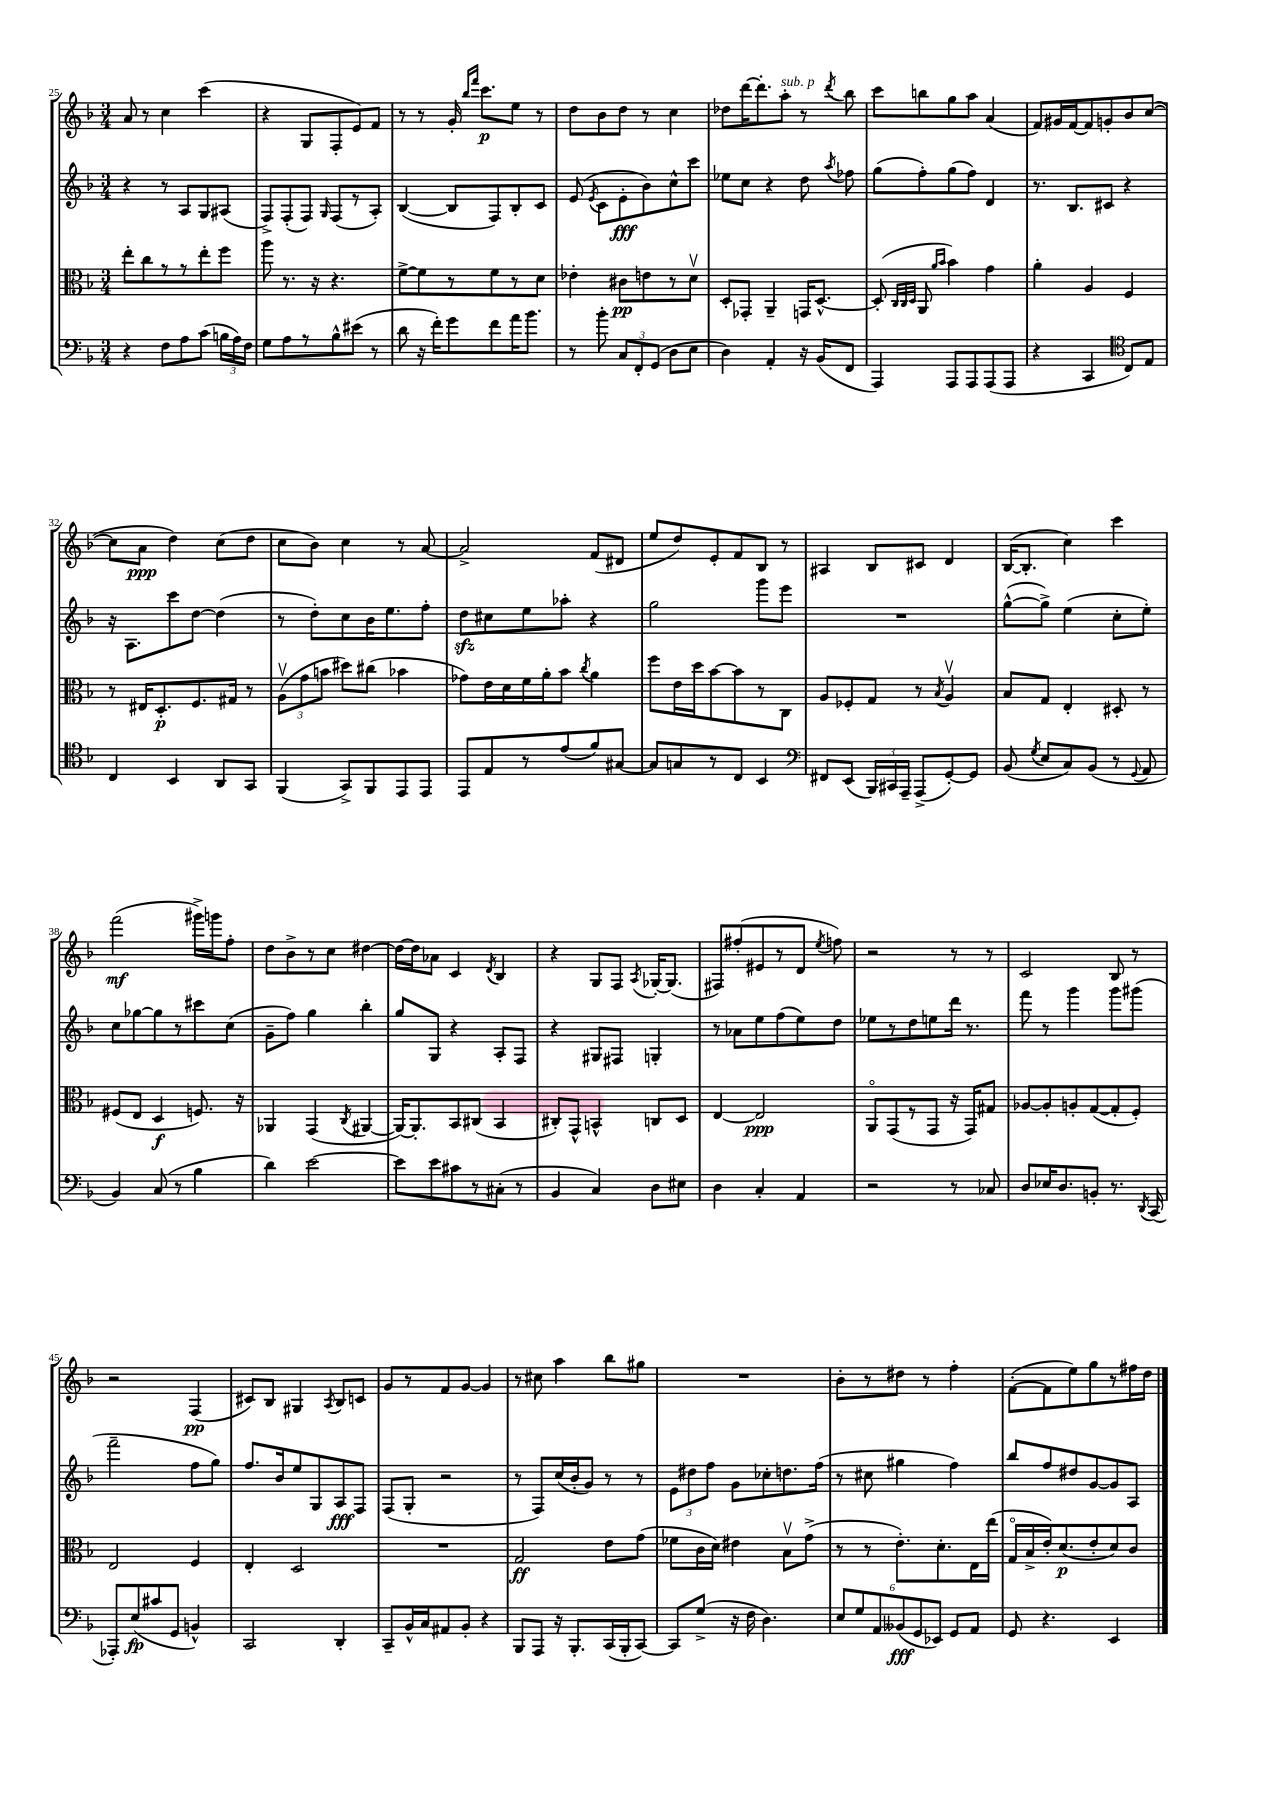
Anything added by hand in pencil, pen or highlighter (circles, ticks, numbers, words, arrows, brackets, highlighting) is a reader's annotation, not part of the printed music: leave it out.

**kern	**kern	**kern	**kern
*staff4	*staff3	*staff2	*staff1
*clefF4	*clefC3	*clefG2	*clefG2
*k[b-]	*k[b-]	*k[b-]	*k[b-]
*M3/4	*M3/4	*M3/4	*M3/4
4r	8ee'	4r	8a
.	8cc	.	8r
8F	8r	8r	4cc
8A	8r	8A	.
(8c	8ee'	8G	(4ccc
24B	8ff	(8A#	.
24A)	.	.	.
24F	.	.	.
=	=	=	=
8G	8aa	8F^)	4r
8A	8.r	(8F'	.
8r	.	8F)	8G
.	16r	.	.
.	.	16qqG	.
8B-^^	4.r	(8F	8F'
(8e#	.	8r	8e)
8r	.	8A')	8f
=	=	=	=
8d	[8f^	([4B-	8r
16r	8f]	.	8r
16f')	.	.	.
8g	8r	8B-]	16g'
.	.	.	16qqbb-
.	.	.	16qqfff
.	.	.	8.ccc
8f	8f	8F)	.
16a	8r	8B-'	8ee
8.b-	.	.	.
.	8d	8c	8r
=	=	=	=
8r	4e-'	(8e	8dd
.	.	8qe	.
8b-'	.	8c	8b-
12C	8c#	8e'	8dd
12FF'	.	.	.
.	8e	8b-)	8r
(12GG	.	.	.
8D	8r	8cc^^	4cc
8E	8dv	8ccc	.
=	=	=	=
4D)	8D'	8ee-	8dd-
.	8GG-'	8cc	[16ddd
.	.	.	8.ddd']
4AA'	4AA~	4r	.
.	.	.	8aa'
16r	16GG	8dd	8r
(16BB-	[8.D^^	.	.
.	.	8qaa	8qddd
8FF	.	8ff-	8bb-
=	=	=	=
4AAA)	(8D']	(8gg	8ccc
.	32qqC	.	.
.	32qqC	.	.
.	32qqD	.	.
.	8AA	8ff')	8bb
.	16qqa	.	.
.	16qqb-	.	.
8AAA	4b-)	(8gg	8gg
8AAA	.	8ff)	8aa
(8AAA	4g	4d	(4a
8AAA	.	.	.
=	=	=	=
4r	4a'	8.r	8f)
.	.	.	16g#
.	.	8.B-	[16f
4CC	4A	.	8f]
.	.	8c#	8g'
*clefC4	*	*	*
8C)	4F	4r	8b-
8E	.	.	([8cc
=	=	=	=
4C	8r	16r	8cc]
.	.	8.A	.
.	16E#	.	8a
.	8.D'	.	.
4BB-	.	8ccc	4dd)
.	8.F	[8dd	.
8AA	.	(4dd]	(8cc
.	16G#	.	.
8GG	8r	.	8dd
=	=	=	=
(4FF	(12Av	8r	8cc
.	12g	.	.
.	.	8dd')	8b-)
.	12b	.	.
8GG^)	8dd#)	8cc	4cc
8FF	(8cc#	16b-	.
.	.	8.ee	.
8EE	4b-	.	8r
8EE	.	8ff'	[8a
=	=	=	=
8EE	8g-)	8dd	2a^]
8E	16e	8cc#	.
.	16d	.	.
8r	16f	8ee	.
.	16a'	.	.
(8e	8b-	8aa-'	.
.	8qcc	.	.
8f)	4a	4r	(8f
[8G#	.	.	8d#
=	=	=	=
8G#]	8ff	2gg	8ee
8G	16e	.	8dd)
.	16dd	.	.
8r	[8b-	.	8e'
8C	8b-]	.	8f
4BB-	8r	8ggg	8B-
.	8C	8eee	8r
=	=	=	=
*clefF4	*	*	*
8FF#	8A	2.r	4A#
(8EE	8F-'	.	.
24BBB-)	8G	.	8B-
24CC#	.	.	.
24AAA~	.	.	.
(8AAA^	8r	.	8c#
.	8qB-	.	.
[8GG')	4Av	.	4d
8GG]	.	.	.
=	=	=	=
(8BB-	8B-	([8gg^^	([16B-
.	.	.	8.B-']
8qG	.	.	.
8E	8G	8gg^])	.
8C)	4E'	(4ee	4cc)
(8BB-	.	.	.
8r	8D#'	8cc'	4ccc
8qqGG	.	.	.
8AA	8r	8ee')	.
=	=	=	=
4BB-)	(8F#	8cc	(2fff
.	8E	[8gg-	.
(8C	4D	8gg-]	.
8r	.	8r	.
4B-	8.F)	8ccc#	16ggg#^)
.	.	.	16ggg
.	.	(8cc	8ff'
.	16r	.	.
=	=	=	=
4d)	4AA-	8g~	8dd
.	.	8ff)	8b-^
[2e	(4GG	4gg	8r
.	.	.	8cc
.	8qC	.	.
.	[4AA#	4bb-'	[4dd#
=	=	=	=
8e]	16AA#_)	8gg	16dd#_
.	8.AA#']	.	16dd#]
8e	.	8G	8a-
8c#	8BB-	4r	4c
8r	(8C#	.	.
.	.	.	8qd
(8C#'	4BB-	8A'	4B-
8r	.	8F	.
=	=	=	=
4BB-	8C#')	4r	4r
.	8GG^^	.	.
4C)	4BB^^	8G#	8G
.	.	8F#	8F
.	.	.	8qA
8D	8C	4G'	[16G-'
.	.	.	(8.G-]
8E#	8D	.	.
=	=	=	=
4D	[4E	8r	8F#)
.	.	8a-	(8ff#'
4C'	2E]	8ee	8e#
.	.	(8ff	8r
4AA	.	8ee)	8d
.	.	.	8qee
.	.	8dd	8ff)
=	=	=	=
2r	8AAo	8ee-	2r
.	(8GG	8r	.
.	8r	8dd	.
.	8GG	8ee	.
8r	16r	16ddd	8r
.	16GG)	8.r	.
8C-	8G#	.	8r
=	=	=	=
8D	[8A-	8fff	2c
16E-	8A-']	8r	.
8.D	.	.	.
.	8A'	4ggg	.
8BB'	([8G	.	.
8.r	8G']	8ggg	8B-
.	8F')	(8ggg#	8r
8qDD	.	.	.
(16CC	.	.	.
=	=	=	=
8AAA-')	2E	2fff~	2r
(8E	.	.	.
8c#	.	.	.
8GG	.	.	.
4BB^^)	4F	8ff	(4F
.	.	8gg)	.
=	=	=	=
2CC	4E'	8.ff	8c#)
.	.	.	8B-
.	.	16b-	.
.	2D	8ee	4G#
.	.	8G	.
.	.	.	8qA
4DD'	.	8A	8B-
.	.	8F	8c
=	=	=	=
8CC~	2.r	(8F	8g
16BB-^^	.	8G'	8r
16C	.	.	.
8AA#	.	2r	8f
8BB-'	.	.	[8g
4r	.	.	4g]
=	=	=	=
8BBB-	2G	8r	8r
8AAA	.	8F)	8cc#
16r	.	(16cc	4aa
8.BBB-'	.	16b-'	.
.	.	8g)	.
(16CC	8e	8r	8bb-
16BBB-'	.	.	.
[8CC)	(8g	8r	8gg#
=	=	=	=
8CC]	8f-	12e	2.r
.	.	12dd#	.
(8G^	16c	.	.
.	.	12ff	.
.	16d)	.	.
16r	4e#	8g	.
16F	.	.	.
4.D)	.	8cc-'	.
.	8B-v	8.dd	.
.	(8g^	.	.
.	.	(16ff	.
=	=	=	=
12E	8r	8r	8b-'
12G	.	.	.
.	8r	8cc#	8r
12AA	.	.	.
(12BB--	8.e')	4gg#	8dd#
12GG	.	.	.
.	.	.	8r
12EE-)	.	.	.
.	8.d'	.	.
8GG	.	4ff)	4ff'
8AA	16E	.	.
.	(16ee	.	.
=	=	=	=
8GG	16Go	8bb-	([8f'
.	16B-^	.	.
4.r	16e')	8ff	8f]
.	(8.d	.	.
.	.	8dd#	8ee)
.	8e'	[8g	8gg
4EE	8d)	8g]	8r
.	8c	8A	16ff#
.	.	.	16dd
==	==	==	==
*-	*-	*-	*-
